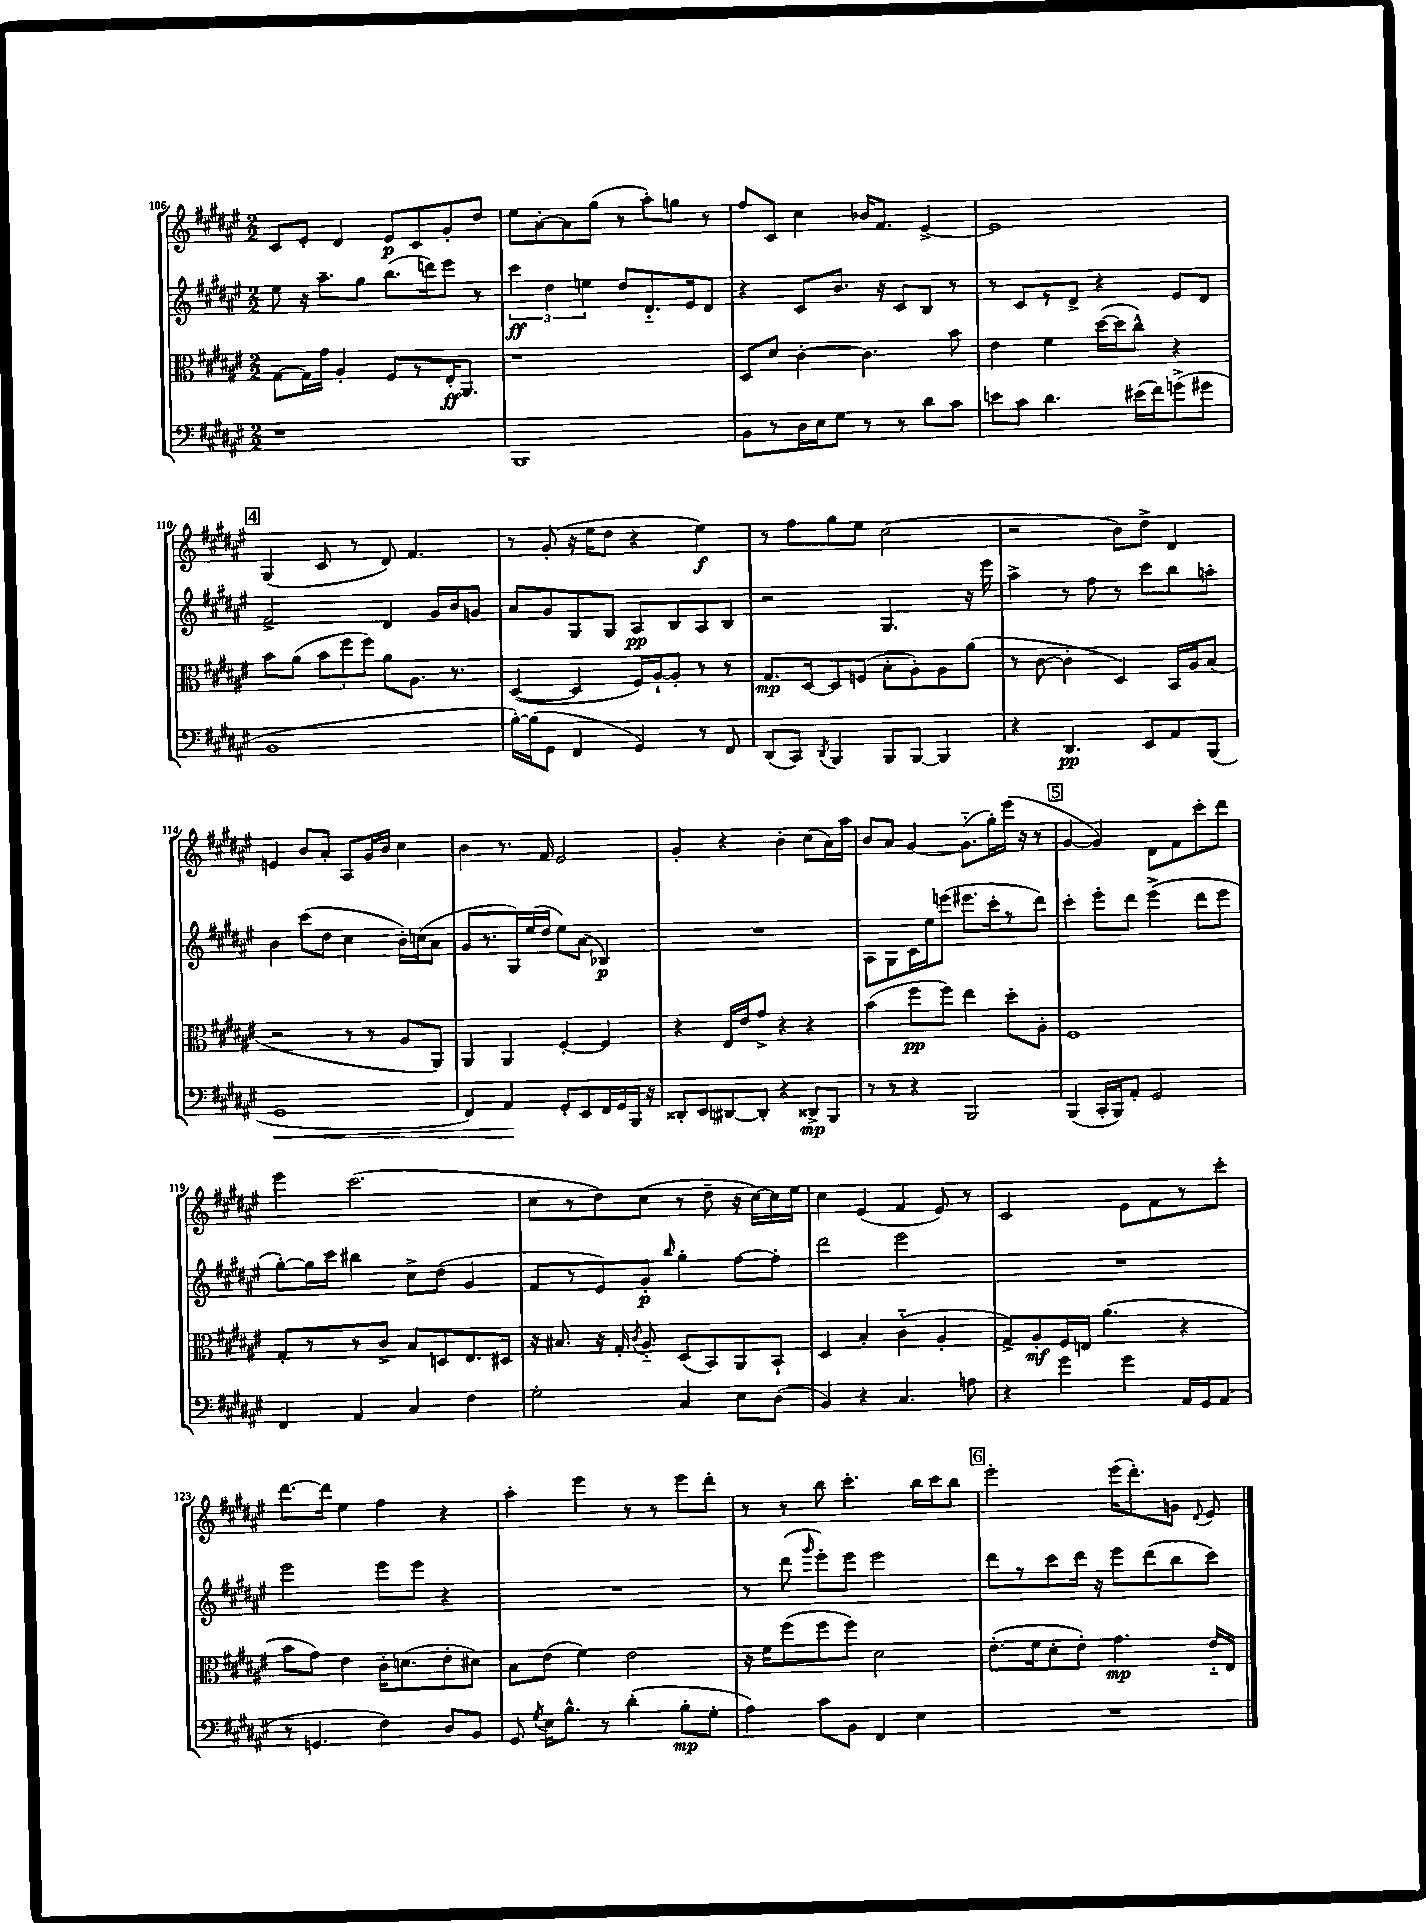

**kern	**kern	**kern	**kern
*staff4	*staff3	*staff2	*staff1
*clefF4	*clefC3	*clefG2	*clefG2
*k[f#c#g#d#a#e#]	*k[f#c#g#d#a#e#]	*k[f#c#g#d#a#e#]	*k[f#c#g#d#a#e#]
*M2/2	*M2/2	*M2/2	*M2/2
1r	[8G#\L	8ee#\	8c#/L
.	16G#\]L	16r	8e#'/J
.	16g#\JJ	8.aa#~\L	.
.	4A#'/	.	4d#/
.	.	8gg#\J	.
.	8F#/L	(8.bb\L	8e#/L
.	8r	.	8c#/
.	.	16ddd\k)	.
.	16E#'/K	8eee#\J	8g#'/
.	8.AA#/J	.	.
.	.	8r	8dd#/J
=	=	=	=
1BBB	1r	6ccc#\	8ee#\L
.	.	.	[8a#'\
.	.	6dd#\	.
.	.	.	8a#\]
.	.	6ee\	.
.	.	.	(8gg#\J
.	.	8dd#/L	8r
.	.	8.d#'~/	8aa#'\L)
.	.	.	8gg\J
.	.	16e#/k	.
.	.	8d#/J	8r
=	=	=	=
8BB\L	8D#/L	4r	8ff#/L
8r	8d#/J	.	8c#/J
16D#\L	[4c#'\	8c#/L	4cc#\
16E#\J	.	.	.
8G#\J	.	8.b/J	.
8r	4.c#\]	.	16b-/LK
.	.	16r	8.f#/J
8r	.	8c#/L	.
8d#\L	.	8B/J	[4e#^/
8c#\J	8b\	8r	.
=	=	=	=
8e\L	4e#\	8r	1e#]
8c#\J	.	8c#/L	.
4.d#\	4f#\	8r	.
.	.	8d#^/J	.
.	([16dd#\LL	4r	.
.	16dd#\]J	.	.
(16e#\LL	8cc#^^\J)	.	.
16f#\J)	.	.	.
(8g^\	4r	8e#/L	.
8g#\J	.	8d#/J	.
=	=	=	=
1BB	8b\L	2f#^/	(4G#/
.	(8a#\J	.	.
.	12b\L	.	8c#/
.	12ff#\	.	.
.	.	.	8r
.	12ff#\J)	.	.
.	8a#\L	4d#/	8d#/)
.	8.A#\J	.	4.f#/
.	.	16g#/LL	.
.	8.r	16b/J	.
.	.	8g/J	.
=	=	=	=
[16B'\LL)	([4D#/	8a#/L	8r
(16B\]J	.	.	.
8GG#\J	.	8g#/	(8g#'/
4FF#/	4D#/]	8G#/	16r
.	.	.	16ee#\LK
.	.	8G#/J	8dd#\J
4GG#/)	16F#/LL)	8A#/L	4r
.	[16A#`/J	.	.
.	8A#'/]J	8B/	.
8r	8r	8A#/	4ee#\)
8FF#/	8r	8B/J	.
=	=	=	=
(8DD#/L	8.G#/L	2r	8r
8CC#/J)	.	.	8ff#\L
.	[16D#/k	.	.
8qDD#/	.	.	.
4BBB/	8D#/]	.	8gg#\
.	(8F/J	.	8ee#\J
8BBB/L	8B'\L	4.G#/	(2cc#\
[8BBB/J	8A#'\)	.	.
4BBB/]	8A#\	.	.
.	(8a#\J	16r	.
.	.	16eee#\	.
=	=	=	=
4r	8r	4aa#^\	2r
.	[8c#\	.	.
4.DD#/	4c#'\]	8r	.
.	.	8ff#\	.
.	4D#/)	8r	8b\L)
8EE#/L	.	8ccc#\L	8dd#^\J
8AA#/	16BB/LL	8bb\	4d#/
.	16A#/J	.	.
(8BBB/J	(8B/J	8aa'\J	.
=	=	=	=
1GG#	2r	4b\	4e/
.	.	(8ccc#\L	8b/L
.	.	8dd#\J	8a#'/J
.	8r	4cc#\	8A#/L
.	8r	.	16g#/L
.	.	.	16b/JJ
.	8A#/L	16b'\LL)	4cc#\
.	.	(16cc\J	.
.	8AA#/J)	8a#\J	.
=	=	=	=
4FF#/)	4AA#/	8g#/L	4b\
.	.	8.r	.
4AA#/	4AA#/	.	8.r
.	.	16G#/L)	.
.	.	(16ee#/	.
.	.	16dd#/JJ	16f#/
8GG#'/L	[4F#'/	8ee#\L)	2e#/
8EE#/	.	(8a#\J	.
16FF#/L	4F#/]	4B-/)	.
16GG#/	.	.	.
16BBB/JJ	.	.	.
16r	.	.	.
=	=	=	=
8DD##'/L	4r	1r	4g#'/
8EE#/	.	.	.
[8DD#/	16E#/LL	.	4r
.	16e#/J	.	.
8DD#'/]J	8g#^/J	.	.
4r	4r	.	4b'\
8DD##^/L	4r	.	(8cc#\L
8BBB/J	.	.	16a#\L)
.	.	.	16aa#\JJ
=	=	=	=
8r	(4b\	8A#\L	8b/L
8r	.	8G#\	8a#/J
4r	8ff#\L	16c#\L	[4g#/
.	.	16ee#\J	.
.	8ff#\J)	(8eee\J	.
2BBB/	4ee#\	8.eee#\L	(8.g#'~\]L
.	.	16ccc#'\k	16gg#'\L)
.	8dd#'\L	8r	(16eee#\JJ
.	.	.	16r
.	8A#'\J	8ddd#\J)	8r
=	=	=	=
(4BBB/	1F#	4ccc#'\	[4g#/
16CC#'/LL	.	8eee#'\L	4g#/])
16BBB/J)	.	.	.
8AA#'/J	.	8ddd#\J	.
2GG#/	.	(4eee#^\	8d#\L
.	.	.	8f#\
.	.	8ddd#\L	8ccc#'\
.	.	8eee#\J	8ddd#\J
=	=	=	=
4FF#/	8G#'/L	[8gg#'\L)	4eee#\
.	8r	16gg#\]L	.
.	.	16ccc#\JJ	.
4AA#/	8r	4bb#\	(2.ccc#\
.	8c#^/J	.	.
4C#/	8B/L	8cc#^\L	.
.	8D/	(8dd#\J	.
4F#\	8.E#/	4g#/	.
.	16D#/Jk	.	.
=	=	=	=
2G#'\	16r	8f#/L	8cc#\L
.	8.B#/	.	.
.	.	8r	8r
.	16r	8e#/)	8dd#\)
.	16G#'/	.	.
.	8qc#/	.	.
.	8A#'~/	8g#'/J	(8cc#\J
.	.	16qqbb/	.
4C#/	(8D#/L	4gg#'\	8r
.	8BB/)	.	8dd#~\
8E#\L	8AA#/	[8ff#\L	16r
.	.	.	[16cc#\LL)
(8D#\J	8BB`/J	8ff#'\]J	16cc#\]
.	.	.	16ee#\JJ
=	=	=	=
4BB/)	4D#/	2ddd#\	4cc#\
4r	4B'/	.	(4e#/
4.C#/	(4c#'~\	2eee#\	4f#/
.	4A#'/	.	8e#/)
8A\	.	.	8r
=	=	=	=
4r	8G#^/L)	1r	2c#/
.	8A#'/	.	.
4g#\	16F#/L	.	.
.	16E/JJ	.	.
.	(4.a#\	.	.
4g#\	.	.	8e#\L
.	.	.	8f#\
16AA#/LL	4r	.	8r
16GG#/J	.	.	.
(8AA#/J	.	.	8ccc#'\J
=	=	=	=
8r	8b\L	2eee#\	[8.ddd#\L
4.GG/	8g#\J)	.	.
.	.	.	16ddd#\]Jk
.	4e#\	.	4ee#\
4F#\)	16c#'\LK	8eee#\L	4ff#\
.	(8.d\	.	.
.	.	8eee#\J	.
8D#/L	8e#'\	4r	4r
8BB/J	8d#\J)	.	.
=	=	=	=
8GG#/	8B\L	1r	4aa#'\
8qG#/	.	.	.
16E#\LK	(8e#\J	.	.
8.B^^\J	.	.	.
.	4f#\)	.	4eee#\
8r	.	.	.
(4d#'\	2e#\	.	8r
.	.	.	8r
8B'\L	.	.	8eee#\L
8G#'\J	.	.	8ddd#'\J
=	=	=	=
4A#\)	16r	8r	8r
.	16f#\LK	.	.
.	(8ff#\	(8ddd#\	8r
.	.	16qqggg#/	.
8c#\L	8ff#\	8eee#'\L)	8bb\
8BB\J	8ff#\J)	8eee#\J	4.ccc#'\
4FF#/	2d#\	2eee#\	.
4E#\	.	.	16bb\LL
.	.	.	16ccc#\J
.	.	.	8bb\J
=	=	=	=
1r	(8.e#'\L	8ddd#\L	2eee#'\
.	.	8r	.
.	16f#\k	.	.
.	8d#'\	8ccc#\	.
.	8e#'\J)	16ddd#\Jk	.
.	.	16r	.
.	4.g#\	8eee#\L	(16eee#\LK
.	.	.	8.ddd#'\)
.	.	(8ddd#\	.
.	.	8bb\	8g\J
.	.	.	8qqd#/
.	16e#'~/LL	8ccc#\J)	8e#/
.	16E#/JJ	.	.
==	==	==	==
*-	*-	*-	*-
